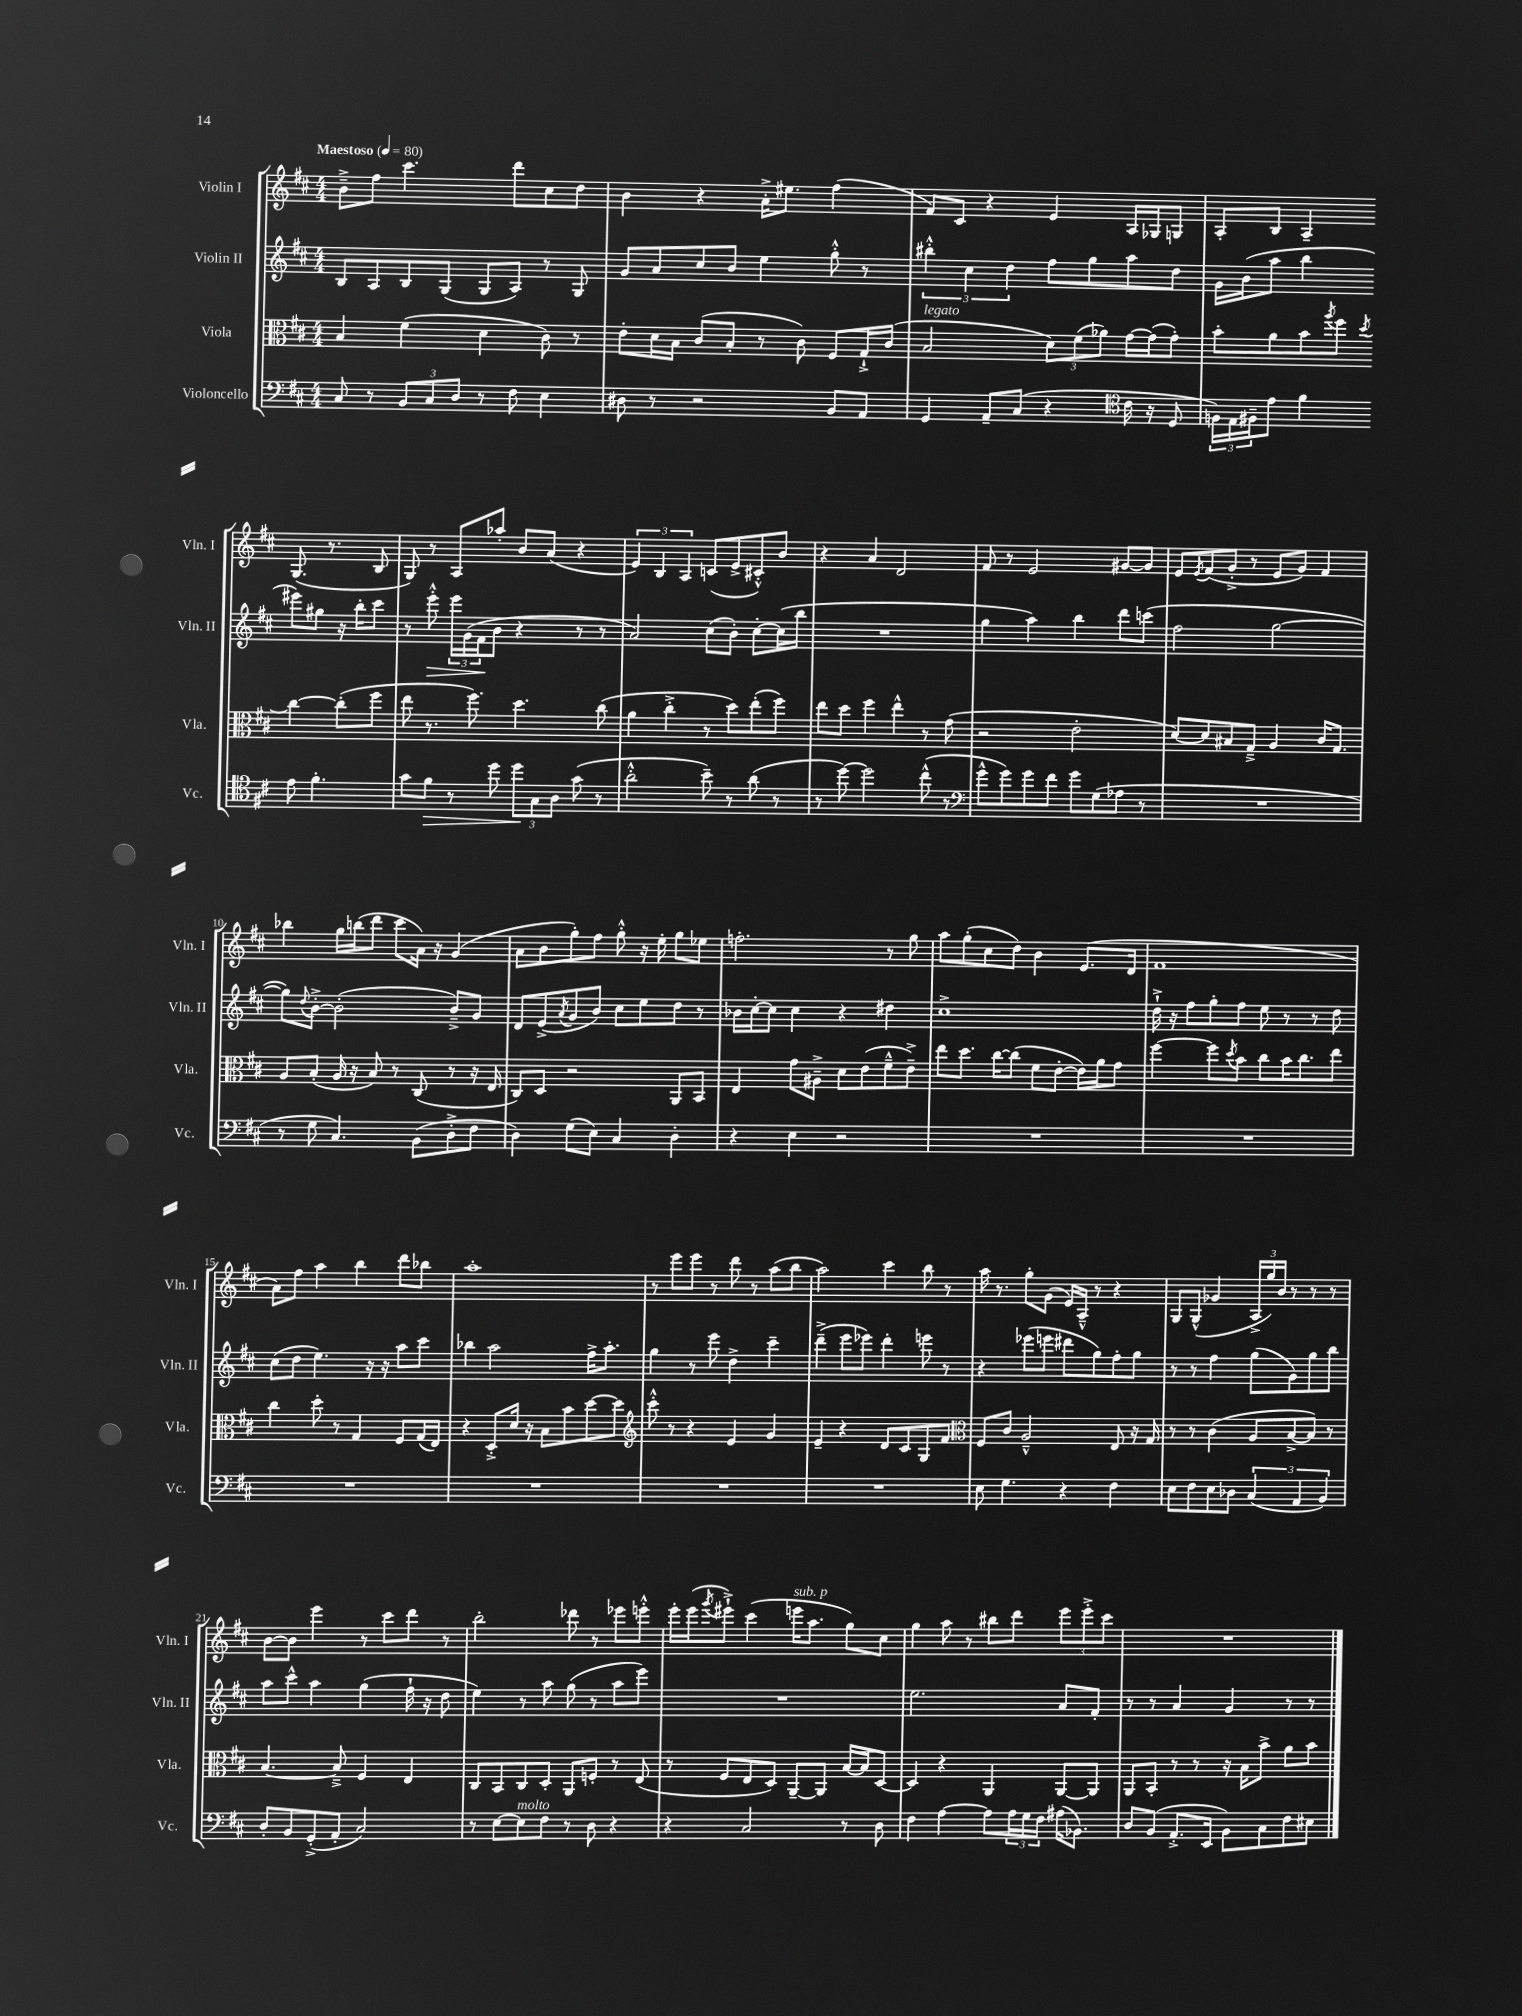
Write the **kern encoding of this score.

**kern	**dynam	**kern	**kern	**dynam	**kern
*part4	*part4	*part3	*part2	*part2	*part1
*staff4	*staff4	*staff3	*staff2	*staff2	*staff1
*I"Violoncello	*	*I"Viola	*I"Violin II	*	*I"Violin I
*I'Vc.	*	*I'Vla.	*I'Vln. II	*	*I'Vln. I
*clefF4	*	*clefC3	*clefG2	*	*clefG2
*k[f#c#]	*	*k[f#c#]	*k[f#c#]	*	*k[f#c#]
*M4/4	*	*M4/4	*M4/4	*	*M4/4
*MM80	*	*MM80	*MM80	*	*MM80
=1	=1	=1	=1	=1	=1
!	!	!	!	!	!LO:TX:a:B:t=Maestoso
8C#/	.	4B/	8B/L	.	8b~^\L
8r	.	.	8A/	.	8ff#\J
12BB/L	.	(4f#\	8B/	.	4.ccc#\
12C#/	.	.	.	.	.
.	.	.	(8G/J	.	.
12D/J	.	.	.	.	.
8r	.	4d\	8G/L	.	.
8F#\	.	.	8A/J)	.	8ddd\L
4E\	.	8c#\)	8r	.	8cc#\
.	.	8r	8G/	.	8dd\J
=2	=2	=2	=2	=2	=2
8D#X\	.	8e'\L	8g/L	.	4b\
8r	.	16d\L	8a/	.	.
.	.	16B\JJ	.	.	.
2r	.	(8c#/L	8cc#/	.	4r
.	.	8B'/J	8b/J	.	.
.	.	8r	4ee\	.	16a'^\KL
.	.	.	.	.	8.ee#X\J
.	.	8c#\)	.	.	.
8BB/L	.	8F#/L	8gg'^^\	.	(4ff#\
8AA/J	.	16G`^/L	8r	.	.
.	.	(16c#/JJ	.	.	.
=3	=3	=3	=3	=3	=3
!	!	!LO:TX:a:i:t=legato	!	!	!
4GG/	.	2B/	6bb#X'^^\	.	8f#/L)
.	.	.	.	.	8c#/J
.	.	.	6cc#\	.	.
8AA~/L	.	.	.	.	4r
.	.	.	6dd\	.	.
(8C#/J	.	.	.	.	.
4r	.	12d\L)	8ff#\L	.	4e/
.	.	(12f#\	.	.	.
.	.	.	8gg\	.	.
.	.	12a-X\J)	.	.	.
*clefC4	*	*	*	*	*
16c#\	.	[16g\LL	8aa\	.	16A/LL
16r	.	(16g\J]	.	.	16G-X/J
8D/	.	8g'\J)	8dd\J	.	8Gn/J
=4	=4	=4	=4	=4	=4
24Fn\LL)	.	8b'\L	16g\LL	.	8A'/L
24E\	.	.	.	.	.
.	.	.	(16b\J	.	.
24F#X~\J	.	.	.	.	.
8e\J	.	8a\	8aa\J	.	8B/J
4f#\	.	8b\	4bb\	.	4A~/
.	.	8qaa/	.	.	.
.	.	8ff#\J	.	.	.
.	.	8qdd/	.	.	.
8e\	.	[4cc#\	8eee#X\L)	.	(8.G/
4.f#'\	.	.	8gg#X\J	.	.
.	.	.	.	.	8.r
.	.	(8cc#'\L]	16r	.	.
.	.	.	16bb'\KL	.	.
.	.	8ff#\J	8ccc#\J	.	8B/
!!LO:LB:g=z
=5	=5	=5	=5	=5	=5
8g\L	.	8ee\	8r	.	8G/)
!	!LO:HP:b	!	!	!LO:HP:b	!
8f#\J	>	8.r	8eee'^^\	>	8r
8r	.	.	24eee\LL	.	8A/L
.	.	.	(24g\	.	.
.	.	8.ff#\)	.	.	.
.	.	.	24f#\J	.	.
8dd\	.	.	8b\J	]	8aa-X'/J
12dd\L	.	4.dd\	4r	.	8b/L
12G\	]	.	.	.	.
.	.	.	.	.	(8a/J
12A\J	.	.	.	.	.
(8g\	.	.	8r	.	4r
8r	.	(8cc#\	8r	.	.
=6	=6	=6	=6	=6	=6
2a'^^\	.	4a\	2a/)	.	6e/)
.	.	.	.	.	6B/
.	.	4cc#'^\	.	.	.
.	.	.	.	.	6A/
8b~\)	.	8r	(8cc#\L	.	(8cn/L
8r	.	8dd\L)	8b'\J)	.	8e^/
(8a\	.	(8ee'\	[8cc#'\L	.	8c#X'^^/)
8r	.	8ff#\J)	(16cc#\L]	.	8b/J
.	.	.	16bb\JJ	.	.
=7	=7	=7	=7	=7	=7
8r	.	8ee\L	1r	.	4r
[8dd\)	.	8dd\J	.	.	.
2dd\]	.	4ff#\	.	.	4a/
.	.	4ee^^\	.	.	2d/
(8cc#^^\	.	8r	.	.	.
8r	.	(8g\	.	.	.
=8	=8	=8	=8	=8	=8
*clefF4	*	*	*	*	*
8g^^\L	.	2r	4gg\	.	8f#/
8g\)	.	.	.	.	8r
8g\	.	.	4aa\)	.	2e/
8f#\J	.	.	.	.	.
8g\L	.	2e'\	4bb\	.	.
(8G\	.	.	.	.	.
8A-X\J	.	.	8ddd\L	.	[8g#X/L
8r	.	.	(8cccn\J	.	8g#/J]
=9	=9	=9	=9	=9	=9
1r	.	[8d/L)	2ff#\	.	8e/L
.	.	.	.	.	8qe/
.	.	8d/]	.	.	(8f#/
.	.	8B#X/	.	.	8g'^/J
.	.	8G~^/J	.	.	8r
.	.	4A/	[2gg\	.	8e/L
.	.	.	.	.	8g/J)
.	.	16c#/KL	.	.	4f#/
.	.	8.G/J	.	.	.
!!LO:LB:g=z
=10	=10	=10	=10	=10	=10
8r	.	8A/L	8gg\L])	.	4bb-X\
.	.	.	8qqdd/	.	.
8G\	.	(8B'/J	[8b'^\J	.	.
4.C#/)	.	16A/	(2b'\]	.	16gg\LL
.	.	16r	.	.	(16bbn\J
.	.	8B/)	.	.	8ddd\J
.	.	8r	.	.	8ccc#\L
(8BB\L	.	(8C#/	.	.	16a\Jk)
.	.	.	.	.	16r
8D'^\	.	8r	8b~^/L)	.	(4g/
8F#\J	.	16r	8g/J	.	.
.	.	16E/	.	.	.
=11	=11	=11	=11	=11	=11
4D\)	.	8C#/L)	8d/L	.	8a\L
.	.	8D/J	(8e^/	.	8b\
.	.	.	8qa/	.	.
(8G\L	.	2r	8g/	.	8gg'\)
8E\J)	.	.	8b/J)	.	8ff#\J
4C#/	.	.	8cc#\L	.	8gg'^^\
.	.	.	8ee\	.	16r
.	.	.	.	.	16ee'\
4D'\	.	8AA/L	8dd\J	.	8gg\L
.	.	8BB/J	8r	.	8ee-X\J
=12	=12	=12	=12	=12	=12
4r	.	4E/	16b-X\LL	.	2.ffn'\
.	.	.	[16cc#'\J	.	.
.	.	.	8cc#\J]	.	.
4E\	.	8g\L	4cc#\	.	.
.	.	8A#X~^\J	.	.	.
2r	.	8d\L	4r	.	.
.	.	(8e\	.	.	.
.	.	8f#~^^\	4dd#X\	.	8r
.	.	8e~^\J)	.	.	8gg\
=13	=13	=13	=13	=13	=13
1r	.	8ee\L	1cc#^	.	8aa\L
.	.	8.dd\J	.	.	(8gg'\
.	.	.	.	.	8cc#\
.	.	[16cc#\KL	.	.	.
.	.	(8cc#\J]	.	.	8dd\J)
.	.	8f#\L	.	.	4b\
.	.	[8e'\J	.	.	.
.	.	16e\LL])	.	.	(8.e/L
.	.	16a\J	.	.	.
.	.	8g\J	.	.	.
.	.	.	.	.	16d/Jk
=14	=14	=14	=14	=14	=14
1r	.	[4ff#\	16dd`^\	.	1f#
.	.	.	16r	.	.
.	.	.	8ff#\L	.	.
.	.	8ff#\L]	8gg'\	.	.
.	.	8qdd/	.	.	.
.	.	8b\J	8ff#\J	.	.
.	.	8cc#\L	8ee\	.	.
.	.	16b\K	8r	.	.
.	.	8.cc#\	.	.	.
.	.	.	8r	.	.
.	.	8ee\J	8dd\	.	.
!!LO:LB:g=z
=15	=15	=15	=15	=15	=15
1r	.	4cc#\	(8cc#\L	.	8a\L)
.	.	.	8dd\J	.	8ff#\J
.	.	8dd'\	4.ee\)	.	4aa\
.	.	8r	.	.	.
.	.	4G/	.	.	4bb\
.	.	.	16r	.	.
.	.	.	16r	.	.
.	.	8F#/L	8aa\L	.	8ddd\L
.	.	(16G/L	8ccc#\J	.	8bb-X\J
.	.	16E/JJ)	.	.	.
=16	=16	=16	=16	=16	=16
1r	.	4r	4bb-X\	.	1aa'
.	.	8D'^/L	2aa\	.	.
.	.	16d/Jk	.	.	.
.	.	16r	.	.	.
.	.	8B\L	.	.	.
.	.	8b\	.	.	.
.	.	[8dd\	16ff#^\KL	.	.
.	.	.	8.aa'\J	.	.
.	.	8dd\J]	.	.	.
=17	=17	=17	=17	=17	=17
*	*	*clefG2	*	*	*
1r	.	8ccc#'^^\	4gg\	.	8r
.	.	8r	.	.	8eee\L
.	.	4r	8r	.	8eee\J
.	.	.	8eee\	.	8r
.	.	4e/	4dd^\	.	8ddd\
.	.	.	.	.	8r
.	.	4g/	4ccc#~\	.	(8aa\L
.	.	.	.	.	8bb\J
=18	=18	=18	=18	=18	=18
1r	.	4e~/	(4ddd~^\	.	2aa\)
.	.	4r	8eee\L	.	.
.	.	.	8eee-X\J)	.	.
.	.	8d/L	4ddd'\	.	4ccc#\
.	.	8c#/	.	.	.
.	.	8G/	8eeen\	.	8bb\
.	.	8f#/J	8r	.	8r
=19	=19	=19	=19	=19	=19
*	*	*clefC3	*	*	*
8E\	.	8F#/L	4r	.	16aa\
.	.	.	.	.	8.r
4.G\	.	8c#/J	.	.	.
.	.	2A~^^/	(8eee-X\L	.	8gg'\L
.	.	.	8eeen\J	.	(8g\J
4r	.	.	8ddd#X\L	.	16e/LL)
.	.	.	.	.	16A~^^/JJ
.	.	.	8gg\)	.	8r
4F#\	.	8E/	8ff#'\	.	4r
.	.	16r	8gg\J	.	.
.	.	16G/	.	.	.
=20	=20	=20	=20	=20	=20
8E\L	.	8r	8r	.	8G/L
8F#\	.	8r	8r	.	(8G^^/J
8E\	.	(4c#\	4ff#\	.	4g-X/
8D-X\J	.	.	.	.	.
(6C#/	.	8A/L	(8gg\L	.	24A^/LL
.	.	.	.	.	24gg/)
.	.	.	.	.	24b/JJ
.	.	[8B^/	8g\)	.	8r
6AA/	.	.	.	.	.
.	.	8B/J])	8gg\	.	8r
6BB/)	.	.	.	.	.
.	.	8r	8bb\J	.	8r
!!LO:LB:g=z
=21	=21	=21	=21	=21	=21
8D'/L	.	[4.B/	8aa\L	.	[8b\L
8BB/	.	.	8ccc#^^\J	.	8b\J]
(8GG'^/	.	.	4aa\	.	4eee\
8AA'/J	.	8B~^/]	.	.	.
2C#/)	.	4F#/	(4gg\	.	8r
.	.	.	.	.	8ccc#\L
.	.	4E/	16ff#`\	.	8ddd\J
.	.	.	16r	.	.
.	.	.	8dd\	.	8r
=22	=22	=22	=22	=22	=22
8r	.	8C#/L	4ee\)	.	2bb'\
[8E\L	.	8BB/	.	.	.
!LO:TX:a:i:t=molto	!	!	!	!	!
8E\]	.	8C#/	8r	.	.
8F#\J	.	8D'/J	8aa\	.	.
8r	.	8AA/L	(8gg\	.	8ddd-X\
8D\	.	8Fn'/J	8r	.	8r
4r	.	8r	8aa\L	.	8eee-X\L
.	.	(8E/	8eee\J)	.	8eeen'^^\J
=23	=23	=23	=23	=23	=23
4r	.	8r	1r	.	16eee'\LL
.	.	.	.	.	(16eee\J
.	.	.	.	.	8qggg/
.	.	8F#/L	.	.	8eee#X`^\J)
2C#/	.	8E/	.	.	(4ccc#\
.	.	8D/J)	.	.	.
!	!	!	!	!	!LO:TX:a:i:t=sub. p
.	.	[8AA~/L	.	.	16eeen\KL
.	.	.	.	.	8.aa\J
.	.	8AA/J]	.	.	.
8r	.	[16B/LL	.	.	8gg\L)
.	.	16B/J]	.	.	.
8D\	.	[8D/J	.	.	8cc#\J
=24	=24	=24	=24	=24	=24
4F#\	.	4D/]	2.ee\	.	4gg\
[4A\	.	4r	.	.	8aa\
.	.	.	.	.	8r
8A\L]	.	4AA/	.	.	8bb#X\L
24A\L	.	.	.	.	8ddd\J
24G\	.	.	.	.	.
24F#\JJ	.	.	.	.	.
(16A#X\KL	.	[8AA/L	8a/L	.	12eee\L
8.BB-X\J)	.	.	.	.	.
.	.	.	.	.	12eee'^\
.	.	8AA/J]	8f#'/J	.	.
.	.	.	.	.	12ccc#\J
=25	=25	=25	=25	=25	=25
8D/L	.	8AA/L	8r	.	1r
(8BB/J	.	8BB'/J	8r	.	.
8.AA'^/L	.	8r	4a/	.	.
.	.	8r	.	.	.
16EE/Jk	.	.	.	.	.
8BB\L)	.	16r	4g/	.	.
.	.	16B\KL	.	.	.
8C#\	.	8b^\J	.	.	.
8F#\	.	8a\L	8r	.	.
8E#X\J	.	8b\J	8r	.	.
==	==	==	==	==	==
*-	*-	*-	*-	*-	*-
